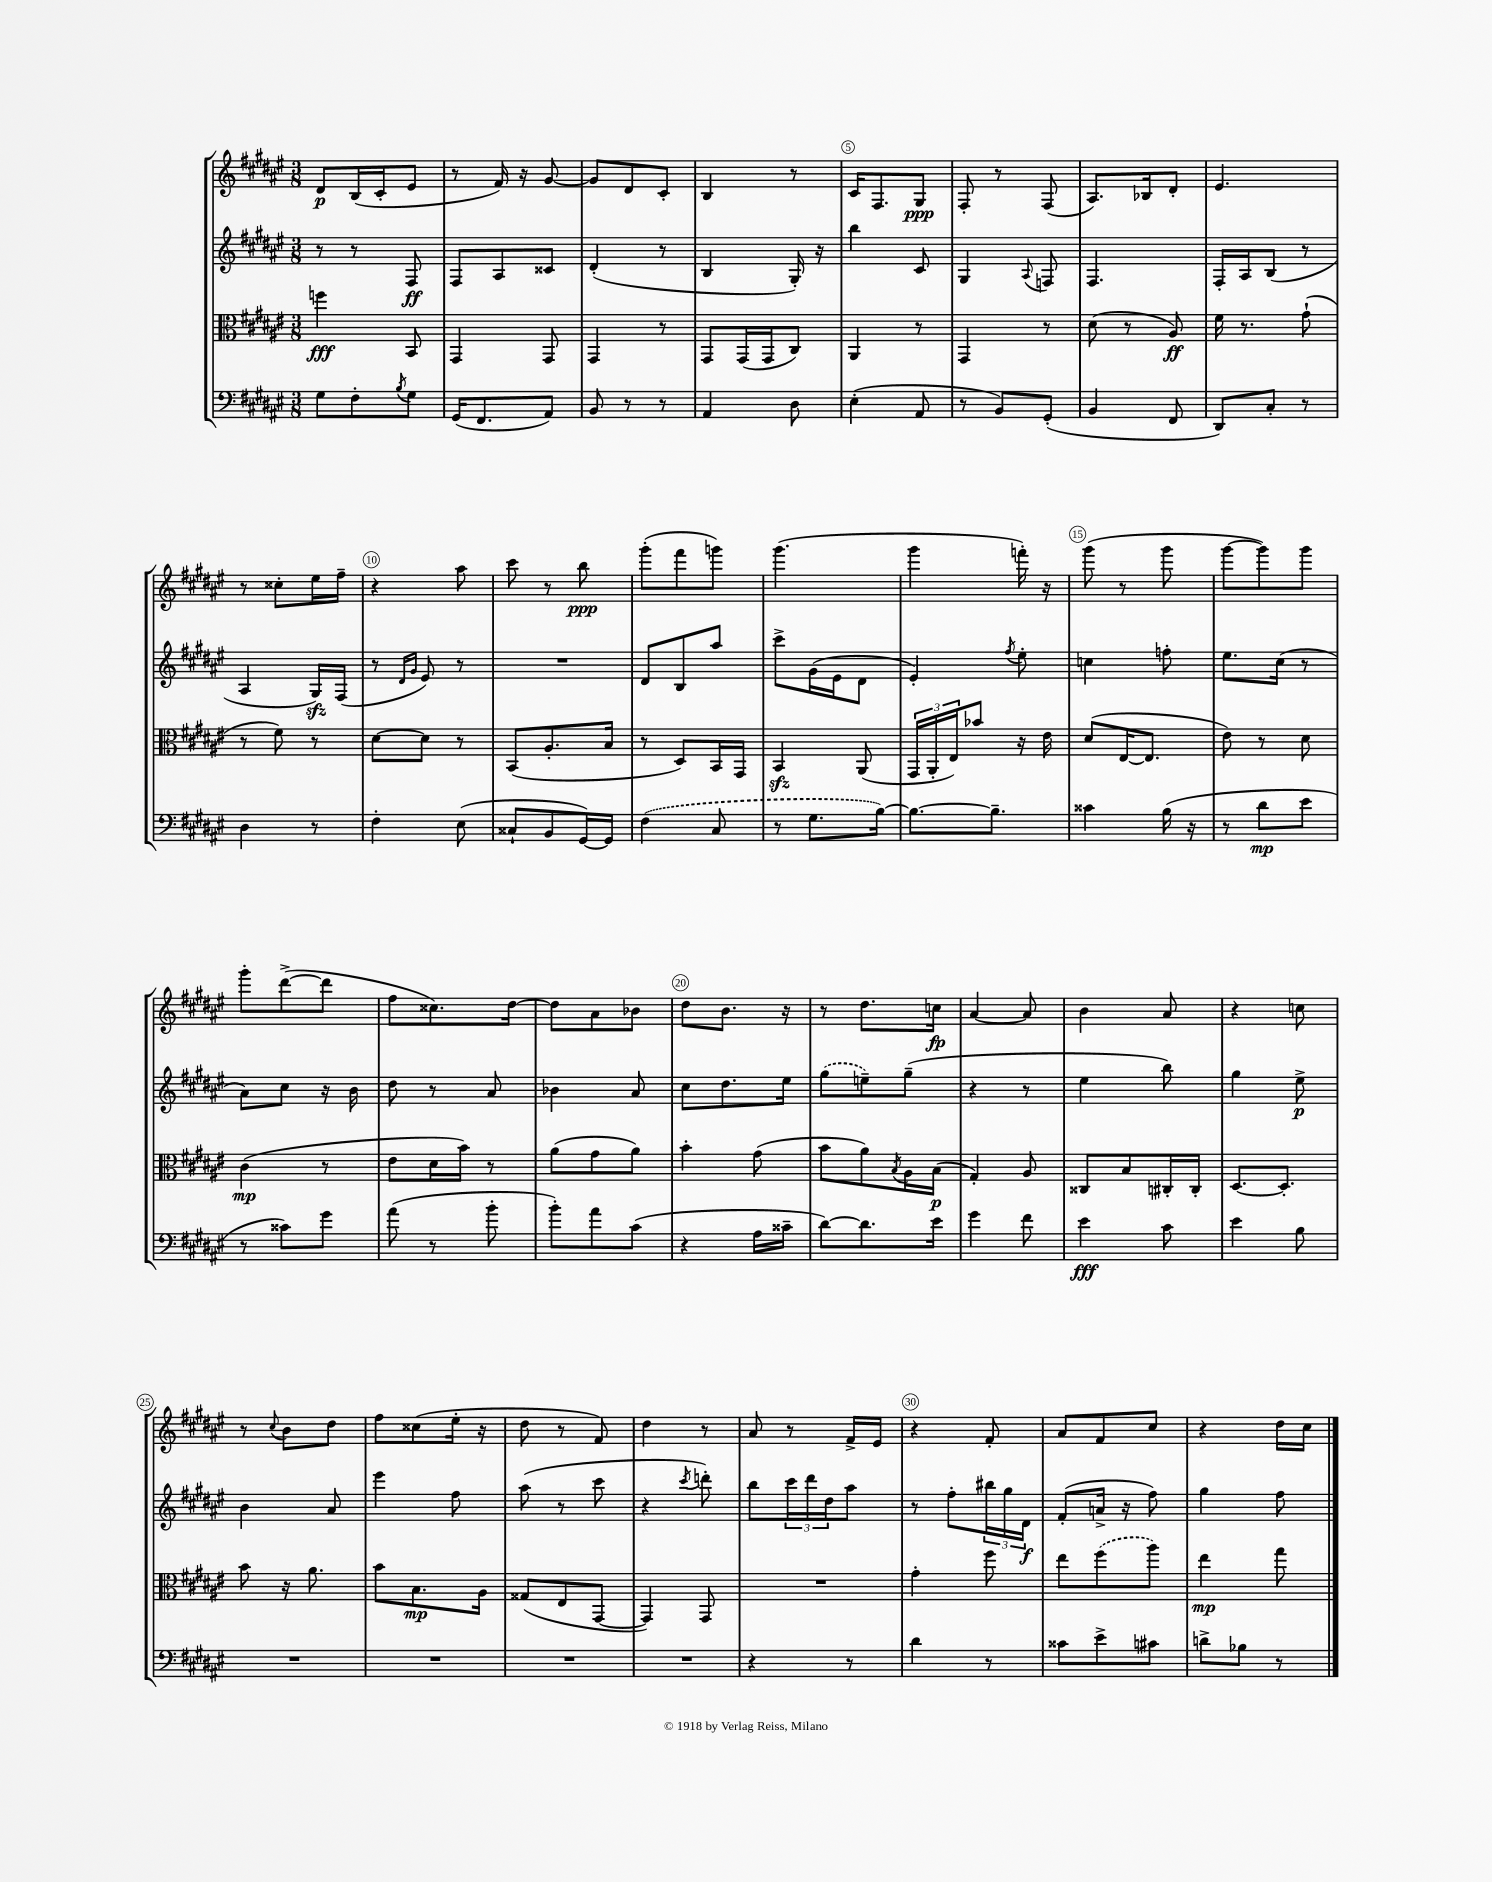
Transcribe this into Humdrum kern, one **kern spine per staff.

**kern	**dynam	**kern	**dynam	**kern	**dynam	**kern	**dynam
*part4	*part4	*part3	*part3	*part2	*part2	*part1	*part1
*staff4	*staff4	*staff3	*staff3	*staff2	*staff2	*staff1	*staff1
*clefF4	*	*clefC3	*	*clefG2	*	*clefG2	*
*k[f#c#g#d#a#e#]	*	*k[f#c#g#d#a#e#]	*	*k[f#c#g#d#a#e#]	*	*k[f#c#g#d#a#e#]	*
*M3/8	*	*M3/8	*	*M3/8	*	*M3/8	*
=1	=1	=1	=1	=1	=1	=1	=1
8G#\L	.	4ffn\	fff	8r	.	8d#/L	p
8F#'\	.	.	.	8r	.	(16B/L	.
.	.	.	.	.	.	16c#'/J	.
8qB/	.	.	.	.	.	.	.
8G#\J	.	8BB/	.	8F#/	ff	8e#/J	.
=2	=2	=2	=2	=2	=2	=2	=2
(16GG#/KL	.	4GG#/	.	8F#/L	.	8r	.
8.FF#/	.	.	.	.	.	.	.
.	.	.	.	8A#/	.	16f#/)	.
.	.	.	.	.	.	16r	.
8AA#/J)	.	8GG#/	.	8c##X/J	.	[8g#/	.
=3	=3	=3	=3	=3	=3	=3	=3
8BB/	.	4GG#/	.	(4d#'/	.	8g#/L]	.
8r	.	.	.	.	.	8d#/	.
8r	.	8r	.	8r	.	8c#'/J	.
=4	=4	=4	=4	=4	=4	=4	=4
4AA#/	.	8GG#/L	.	4B/	.	4B/	.
.	.	(16GG#/L	.	.	.	.	.
.	.	16GG#/J	.	.	.	.	.
8D#\	.	8C#/J)	.	16G#'/)	.	8r	.
.	.	.	.	16r	.	.	.
=5	=5	=5	=5	=5	=5	=5	=5
(4E#'\	.	4AA#/	.	4bb\	.	16c#/KL	.
.	.	.	.	.	.	8.F#/	.
8AA#/	.	8r	.	8c#/	.	8G#/J	ppp
=6	=6	=6	=6	=6	=6	=6	=6
8r	.	4GG#/	.	4G#/	.	8F#'/	.
8BB/L)	.	.	.	.	.	8r	.
.	.	.	.	8qqA#/	.	.	.
(8GG#'/J	.	8r	.	8Fn/	.	(8F#/	.
=7	=7	=7	=7	=7	=7	=7	=7
4BB/	.	(8d#\	.	4.F#/	.	8.A#/L)	.
.	.	8r	.	.	.	.	.
.	.	.	.	.	.	16B-X/k	.
8FF#/	.	8A#/)	ff	.	.	8d#'/J	.
=8	=8	=8	=8	=8	=8	=8	=8
8DD#/L)	.	16f#\	.	16F#'/LL	.	4.e#/	.
.	.	8.r	.	16A#/J	.	.	.
8C#'/J	.	.	.	(8B/J	.	.	.
8r	.	(8g#`\	.	8r	.	.	.
!!LO:LB:g=z
=9	=9	=9	=9	=9	=9	=9	=9
4D#\	.	8r	.	4A#/	.	8r	.
.	.	8f#\)	.	.	.	8cc##X'\L	.
8r	.	8r	.	16G#zz/LL)	.	16ee#\L	.
.	.	.	.	(16F#/JJ	.	16ff#~\JJ	.
=10	=10	=10	=10	=10	=10	=10	=10
4F#'\	.	[8d#\L	.	8r	.	4r	.
.	.	.	.	16qqd#/LL	.	.	.
.	.	.	.	16qqg#/JJ	.	.	.
.	.	8d#\J]	.	8e#/)	.	.	.
(8E#\	.	8r	.	8r	.	8aa#\	.
=11	=11	=11	=11	=11	=11	=11	=11
8C##X`/L	.	(8BB/L	.	4.r	.	8ccc#\	.
8BB/	.	8.A#'/	.	.	.	8r	.
[16GG#/L)	.	.	.	.	.	8bb\	ppp
16GG#/JJ]	.	16B/Jk	.	.	.	.	.
=12	=12	=12	=12	=12	=12	=12	=12
(4F#\	.	8r	.	8d#/L	.	(8ggg#'\L	.
.	.	8D#/L)	.	8B/	.	8fff#\	.
8C#/	.	16BB/L	.	8aa#/J	.	8gggn\J)	.
.	.	16GG#/JJ	.	.	.	.	.
=13	=13	=13	=13	=13	=13	=13	=13
8r	.	4BBzz/	.	8ccc#^\L	.	(4.ggg#\	.
8.G#\L	.	.	.	(16g#\L	.	.	.
.	.	.	.	16e#\J	.	.	.
.	.	(8AA#/	.	8d#\J	.	.	.
[16B\Jk)	.	.	.	.	.	.	.
=14	=14	=14	=14	=14	=14	=14	=14
8.B\L_	.	24GG#/LL	.	4e#'/)	.	4ggg#\	.
.	.	24AA#'/	.	.	.	.	.
.	.	24E#/J)	.	.	.	.	.
.	.	8b-X/J	.	.	.	.	.
8.B~\J]	.	.	.	.	.	.	.
.	.	.	.	8qff#/	.	.	.
.	.	16r	.	8ee#'\	.	16fffn'\)	.
.	.	16e#\	.	.	.	16r	.
=15	=15	=15	=15	=15	=15	=15	=15
4c##X\	.	(8d#/L	.	4ccn\	.	(8ggg#\	.
.	.	[16E#/K	.	.	.	8r	.
.	.	8.E#/J]	.	.	.	.	.
(16B\	.	.	.	8ffn'\	.	8ggg#\	.
16r	.	.	.	.	.	.	.
=16	=16	=16	=16	=16	=16	=16	=16
8r	.	8e#\)	.	8.ee#\L	.	[8ggg#\L	.
8d#\L	mp	8r	.	.	.	8ggg#\])	.
.	.	.	.	(16cc#\Jk	.	.	.
8e#\J	.	8d#\	.	8r	.	8ggg#\J	.
!!LO:LB:g=z
=17	=17	=17	=17	=17	=17	=17	=17
8r	.	(4c#\	mp	8a#\L)	.	8ggg#'\L	.
8c##X\L)	.	.	.	8cc#\J	.	([8ddd#^\	.
8g#\J	.	8r	.	16r	.	8ddd#\J]	.
.	.	.	.	16b\	.	.	.
=18	=18	=18	=18	=18	=18	=18	=18
(8a#\	.	8e#\L	.	8dd#\	.	8ff#\L	.
8r	.	16d#\L	.	8r	.	8.cc##X\)	.
.	.	16b\JJ)	.	.	.	.	.
8b'\	.	8r	.	8a#/	.	.	.
.	.	.	.	.	.	[16dd#\Jk	.
=19	=19	=19	=19	=19	=19	=19	=19
8b'\L)	.	(8a#\L	.	4b-X\	.	8dd#\L]	.
8a#\	.	8g#\	.	.	.	8a#\	.
(8c#\J	.	8a#\J)	.	8a#/	.	8b-X\J	.
=20	=20	=20	=20	=20	=20	=20	=20
4r	.	4b'\	.	8cc#\L	.	8dd#\L	.
.	.	.	.	8.dd#\	.	8.b\J	.
16A#\LL	.	(8g#\	.	.	.	.	.
16c##X~\JJ	.	.	.	16ee#\Jk	.	16r	.
=21	=21	=21	=21	=21	=21	=21	=21
[8d#\L)	.	8b\L	.	(8gg#\L	.	8r	.
8.d#\]	.	8a#\)	.	8een~\)	.	8.dd#\L	.
.	.	8qB/	.	.	.	.	.
.	.	16A#\L	.	(8gg#~\J	.	.	.
16e#\Jk	.	(16B\JJ	p	.	.	16ccn\Jk	fp
=22	=22	=22	=22	=22	=22	=22	=22
4g#\	.	4G#'/)	.	4r	.	[4a#/	.
8f#\	.	8A#/	.	8r	.	8a#/]	.
=23	=23	=23	=23	=23	=23	=23	=23
4e#\	fff	8C##X/L	.	4ee#\	.	4b\	.
.	.	8B/	.	.	.	.	.
8c#\	.	16C#X'/L	.	8bb\)	.	8a#/	.
.	.	16C#'/JJ	.	.	.	.	.
=24	=24	=24	=24	=24	=24	=24	=24
4e#\	.	[8.D#/L	.	4gg#\	.	4r	.
.	.	8.D#'/J]	.	.	.	.	.
8B\	.	.	.	8ee#^\	p	8ccn\	.
!!LO:LB:g=z
=25	=25	=25	=25	=25	=25	=25	=25
4.r	.	8b\	.	4b\	.	8r	.
.	.	.	.	.	.	8qqcc#/	.
.	.	16r	.	.	.	8b\L	.
.	.	8.a#\	.	.	.	.	.
.	.	.	.	8a#/	.	8dd#\J	.
=26	=26	=26	=26	=26	=26	=26	=26
4.r	.	8b\L	.	4eee#\	.	8ff#\L	.
.	.	8.B\	mp	.	.	(8cc##X\	.
.	.	.	.	8ff#\	.	16ee#'\Jk	.
.	.	16A#\Jk	.	.	.	16r	.
=27	=27	=27	=27	=27	=27	=27	=27
4.r	.	(8G##X/L	.	(8aa#\	.	8dd#\	.
.	.	8E#/	.	8r	.	8r	.
.	.	[8GG#/J	.	8ccc#\	.	8f#/)	.
=28	=28	=28	=28	=28	=28	=28	=28
4.r	.	4GG#/])	.	4r	.	4dd#\	.
.	.	.	.	8qccc#/	.	.	.
.	.	8GG#/	.	8dddn'\)	.	8r	.
=29	=29	=29	=29	=29	=29	=29	=29
4r	.	4.r	.	8bb\L	.	8a#/	.
.	.	.	.	24ccc#\L	.	8r	.
.	.	.	.	24ddd#\	.	.	.
.	.	.	.	24dd#\J	.	.	.
8r	.	.	.	8aa#\J	.	16f#^/LL	.
.	.	.	.	.	.	16e#/JJ	.
=30	=30	=30	=30	=30	=30	=30	=30
4d#\	.	4g#'\	.	8r	.	4r	.
.	.	.	.	8ff#'\L	.	.	.
8r	.	8ff#\	.	24bb#X\L	.	8f#'/	.
.	.	.	.	24gg#\	.	.	.
.	.	.	.	24d#\JJ	f	.	.
=31	=31	=31	=31	=31	=31	=31	=31
8c##X\L	.	8ee#\L	.	(8f#'/L	.	8a#/L	.
8e#^\	.	(8ff#\	.	16an^/Jk	.	8f#/	.
.	.	.	.	16r	.	.	.
8c#X\J	.	8aa#\J)	.	8ff#\)	.	8cc#/J	.
=32	=32	=32	=32	=32	=32	=32	=32
8dn^\L	.	4ee#\	mp	4gg#\	.	4r	.
8B-X\J	.	.	.	.	.	.	.
8r	.	8gg#\	.	8ff#\	.	16dd#\LL	.
.	.	.	.	.	.	16cc#\JJ	.
==	==	==	==	==	==	==	==
*-	*-	*-	*-	*-	*-	*-	*-
